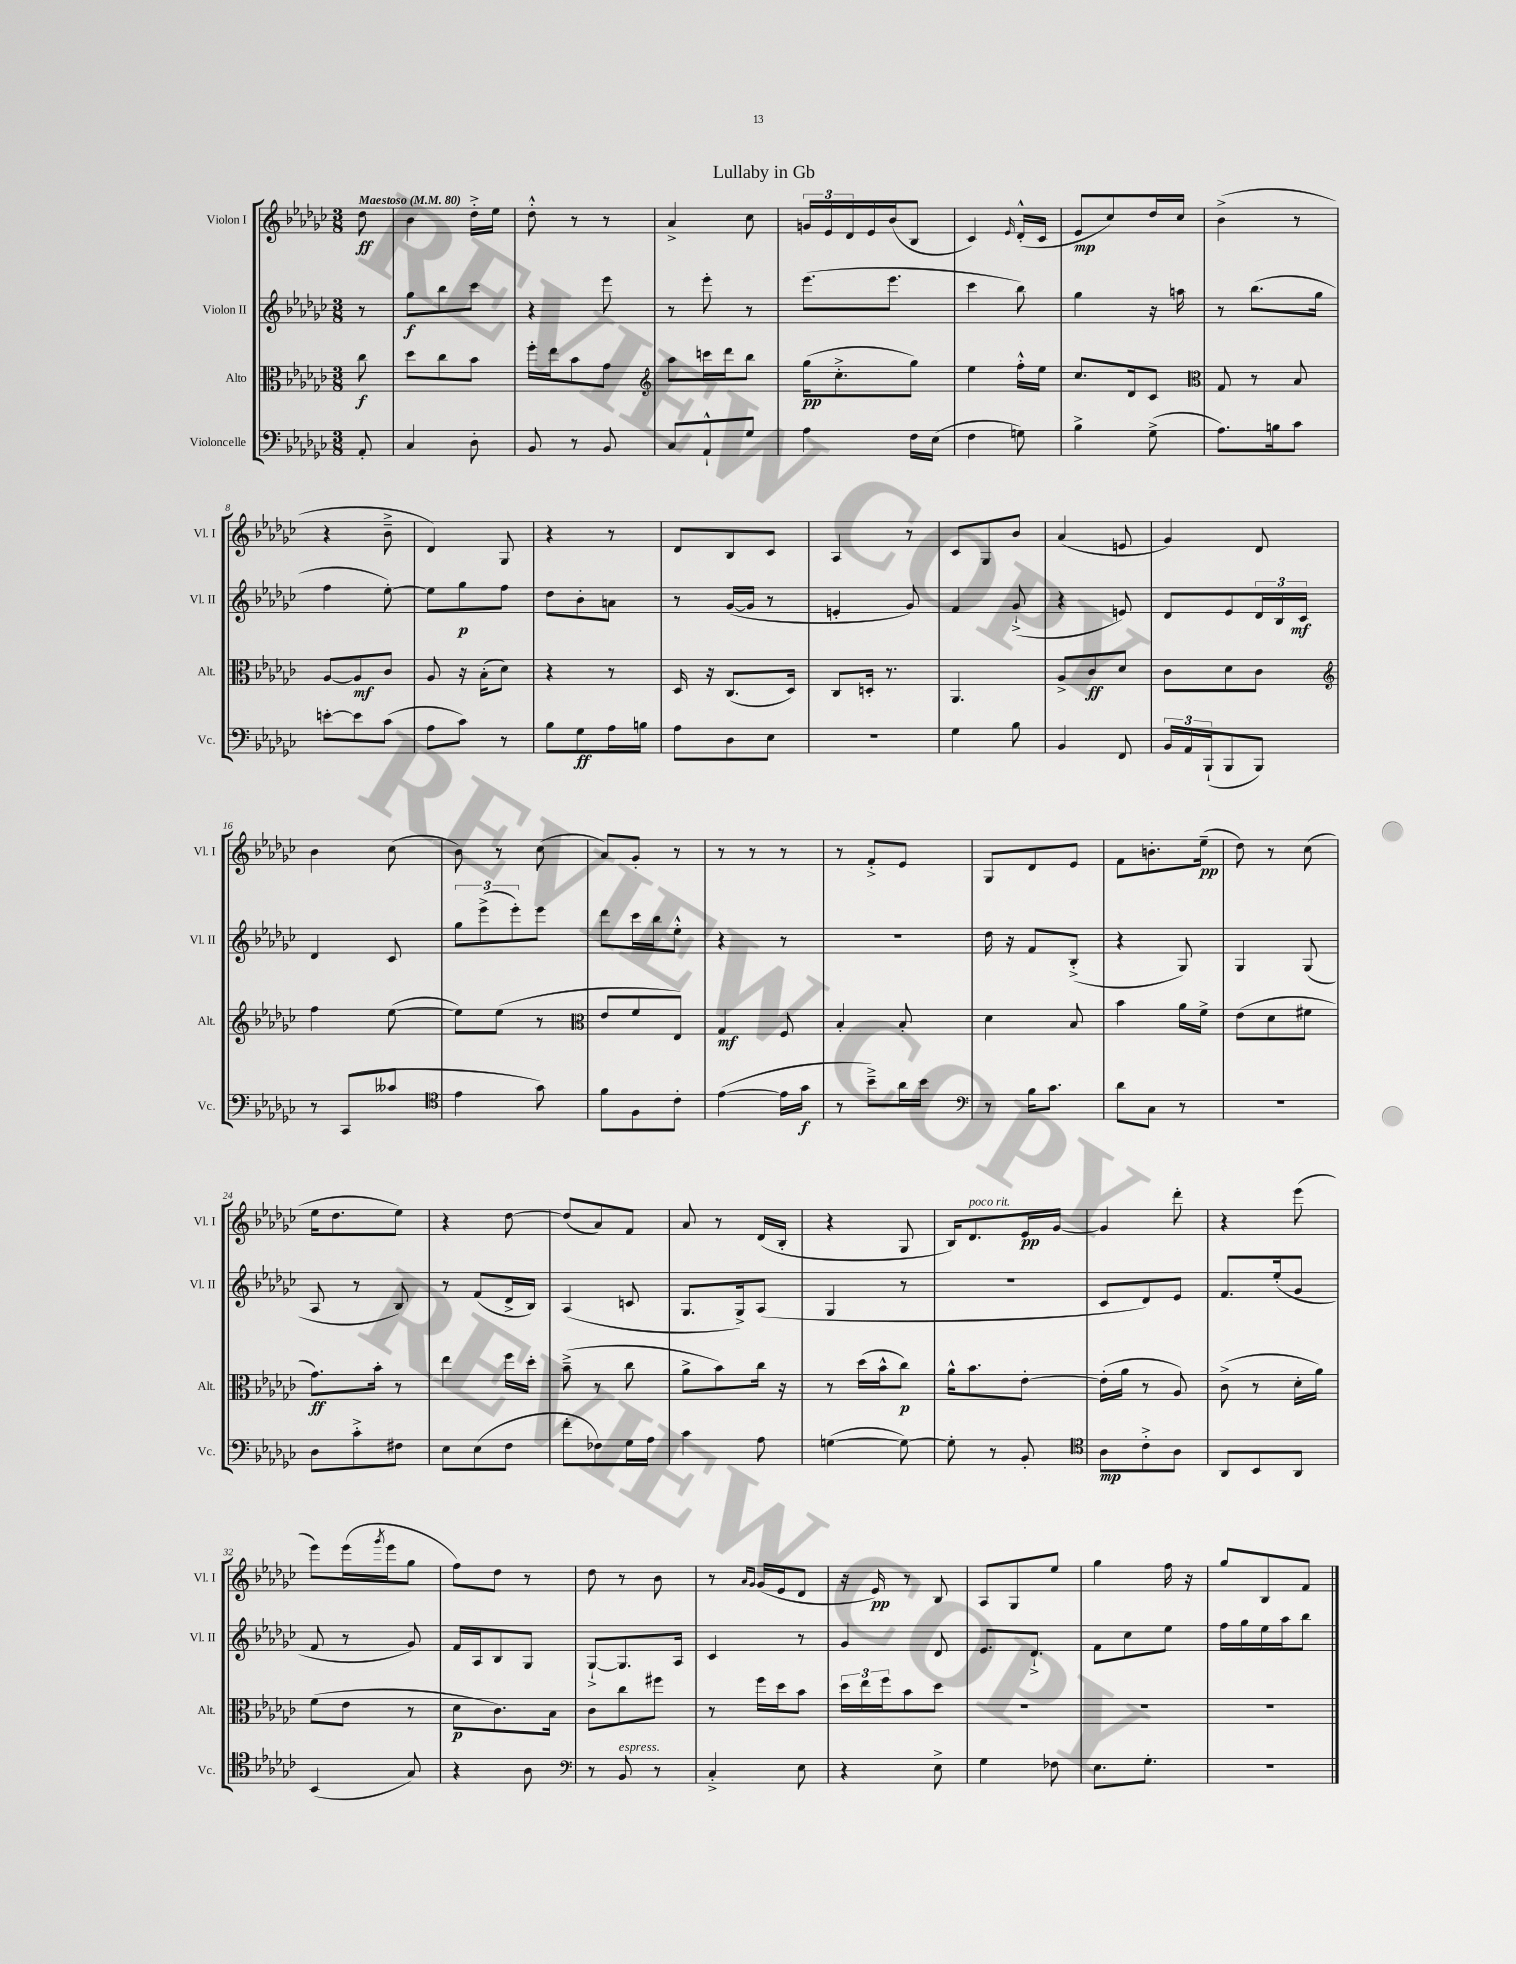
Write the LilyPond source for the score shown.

\header { title = "Lullaby in Gb" }
<<
\new StaffGroup <<
\new Staff = "s0" \with { instrumentName = "Violon I" shortInstrumentName = "Vl. I" } {
    \clef treble \key ges \major \numericTimeSignature \time 3/8 \partial 8 \tempo "Maestoso" 4 = 80
    des''8\ff |
    bes'4 des''16-.-> ees''16 |
    des''8-.-^ r8 r8 |
    aes'4-> ces''8 |
    \tuplet 3/2 { g'16 ees'16 des'16 } ees'16 bes'16( bes8 |
    ces'4) \grace { ees'16 } des'16-.-^( ces'16 |
    ees'8\mp ces''8) des''16 ces''16 |
    bes'4->( r8 |
    r4 bes'8---> |
    des'4) ges8 |
    r4 r8 |
    des'8 bes8 ces'8 |
    aes4 r8 |
    ces'8 ges8 bes'8 |
    aes'4( e'8 |
    ges'4) des'8 |
    bes'4 ces''8( |
    bes'8) r8 ces''8( |
    aes'8) ges'8-. r8 |
    r8 r8 r8 |
    r8 f'8-.-> ees'8 |
    ges8 des'8 ees'8 |
    f'8 b'8.-. ees''16--\pp( |
    des''8) r8 ces''8( |
    ees''16 des''8. ees''8) |
    r4 des''8~ |
    des''8( aes'8) f'8 |
    aes'8 r8 des'16( bes16-. |
    r4 ges8 |
    bes16) des'8.^\markup { \italic "poco rit." } ees'16\pp ges'16~ |
    ges'4 des'''8-. |
    r4 ees'''8( |
    ees'''8) ees'''16( \acciaccatura { ges'''8 } ees'''16 ges''8 |
    f''8) des''8 r8 |
    des''8 r8 bes'8 |
    r8 \grace { aes'16 ges'16 } ges'16( ees'16 des'8 |
    r16 ees'16\pp) r8 bes8 |
    aes8 ges8 ees''8 |
    ges''4 f''16 r16 |
    ges''8 bes8 f'8 \bar "|." |
}
\new Staff = "s1" \with { instrumentName = "Violon II" shortInstrumentName = "Vl. II" } {
    \clef treble \key ges \major \numericTimeSignature \time 3/8 \partial 8
    r8 |
    ges''8\f bes''8 ces'''8 |
    r4 ees'''8 |
    r8 ees'''8-. r8 |
    ees'''8.( ees'''8. |
    ces'''4 bes''8) |
    ges''4 r16 a''16 |
    r8 bes''8.( ges''16 |
    f''4 ees''8~-.) |
    ees''8 ges''8\p f''8 |
    des''8 bes'8-. a'8 |
    r8 ges'16~( ges'16 r8 |
    e'4-. ges'8) |
    f'4 ges'8-!->( |
    r4 e'8) |
    des'8 ees'8 \tuplet 3/2 { des'16 bes16 ces'16\mf } |
    des'4 ces'8 |
    \tuplet 3/2 { ges''8 ees'''8->( ees'''8-.) } ees'''8 |
    des'''8 ces'''16 bes''16 ees''8-.-^ |
    r4 r8 |
    R4. |
    des''16 r16 f'8 bes8-.->( |
    r4 ges8) |
    ges4 ges8( |
    aes8 r8 bes8) |
    r8 f'8( des'16-> bes16) |
    aes4( c'8 |
    ges8. ges16->) aes8( |
    ges4 r8 |
    R4. |
    ces'8 des'8) ees'8 |
    f'8. ees''16-.( ges'8 |
    f'8 r8 ges'8) |
    f'16 aes16 bes8 ges8 |
    ges8~-!-> ges8. aes16 |
    ces'4 r8 |
    ges'4 des'8 |
    ees'8. des'8.-!-> |
    f'8 ces''8 ees''8 |
    f''16 ges''16 ees''16 aes''16 bes''8 \bar "|." |
}
\new Staff = "s2" \with { instrumentName = "Alto" shortInstrumentName = "Alt." } {
    \clef alto \key ges \major \numericTimeSignature \time 3/8 \partial 8
    ces''8\f |
    des''8 ces''8 bes'8 |
    f''16-. ees''16 bes'8 ges'8 |
    \clef treble aes''8 c'''16 des'''16 bes''8 |
    ges''16\pp( ces''8.-.-> ges''8) |
    ees''4 f''16-.-^ ees''16 |
    ces''8. des'16 ces'8 |
    \clef alto ges8 r8 bes8 |
    aes8~ aes8\mf ces'8 |
    aes8 r16 bes16-.( des'8) |
    r4 r8 |
    des16 r16 ces8.( des16) |
    ces8 d16-. r8. |
    aes,4. |
    aes8-> ces'8\ff des'8 |
    ces'8 des'8 ces'8 |
    \clef treble f''4 ees''8~( |
    ees''8) ees''8( r8 |
    \clef alto ees'8 f'8 ees8) |
    ges4\mf f8 |
    bes4-. bes8-. |
    des'4 bes8 |
    bes'4 aes'16 f'16-> |
    ees'8( des'8 fis'8 |
    ges'8.\ff) bes'16-. r8 |
    ees''4 f''16 des''16-. |
    bes'8--->( r8 ces''8 |
    aes'8-> bes'8) ces''16 r16 |
    r8 des''16( bes'16-^ ces''8\p) |
    aes'16-^ bes'8. ees'8~-. |
    ees'16-.( aes'16 r8 aes8) |
    ces'8->( r8 des'16-. aes'16) |
    f'8( ees'8 r8 |
    des'8\p ces'8.) bes16 |
    ces'8 ces''8 fis''8 |
    r8 f''16 des''16 bes'8 |
    \tuplet 3/2 { des''16 ees''16 f''16 } bes'8 des''8 |
    R4. |
    R4. |
    R4. \bar "|." |
}
\new Staff = "s3" \with { instrumentName = "Violoncelle" shortInstrumentName = "Vc." } {
    \clef bass \key ges \major \numericTimeSignature \time 3/8 \partial 8
    aes,8-. |
    ces4 des8-. |
    bes,8 r8 bes,8 |
    ces8 aes,8-!-^ ges8 |
    aes4 f16 ees16( |
    f4 g8) |
    bes4-> ges8->( |
    aes8.) b16 ces'8 |
    e'8~-. e'8 ces'8( |
    aes8 ces'8) r8 |
    bes8 ges8\ff aes16 b16 |
    aes8 des8 ees8 |
    R4. |
    ges4 bes8 |
    bes,4 f,8 |
    \tuplet 3/2 { bes,16 aes,16 bes,,16-!( } bes,,8 bes,,8) |
    r8 ces,8( ceses'8 |
    \clef tenor ees'4 ges'8) |
    f'8 f8 ces'8-. |
    ees'4~( ees'16 ges'16\f |
    r8 bes'8--->) aes'16 bes'16 |
    \clef bass r8 bes16 ces'8. |
    des'8 ces8 r8 |
    R4. |
    des8 ces'8-.-> fis8 |
    ees8 ees8( f8 |
    f'8-. fes8) ges16 aes16 |
    ces'4 aes8 |
    g4~( g8~) |
    g8-. r8 bes,8-. |
    \clef tenor aes8\mp ces'8-.-> aes8 |
    aes,8 bes,8 aes,8 |
    bes,4( ges8) |
    r4 aes8 |
    \clef bass r8 bes,8^\markup { \italic "espress." } r8 |
    ces4-.-> ees8 |
    r4 ees8-> |
    ges4 fes8 |
    ees8. ges8.-. |
    r4. \bar "|." |
}
>>
>>
